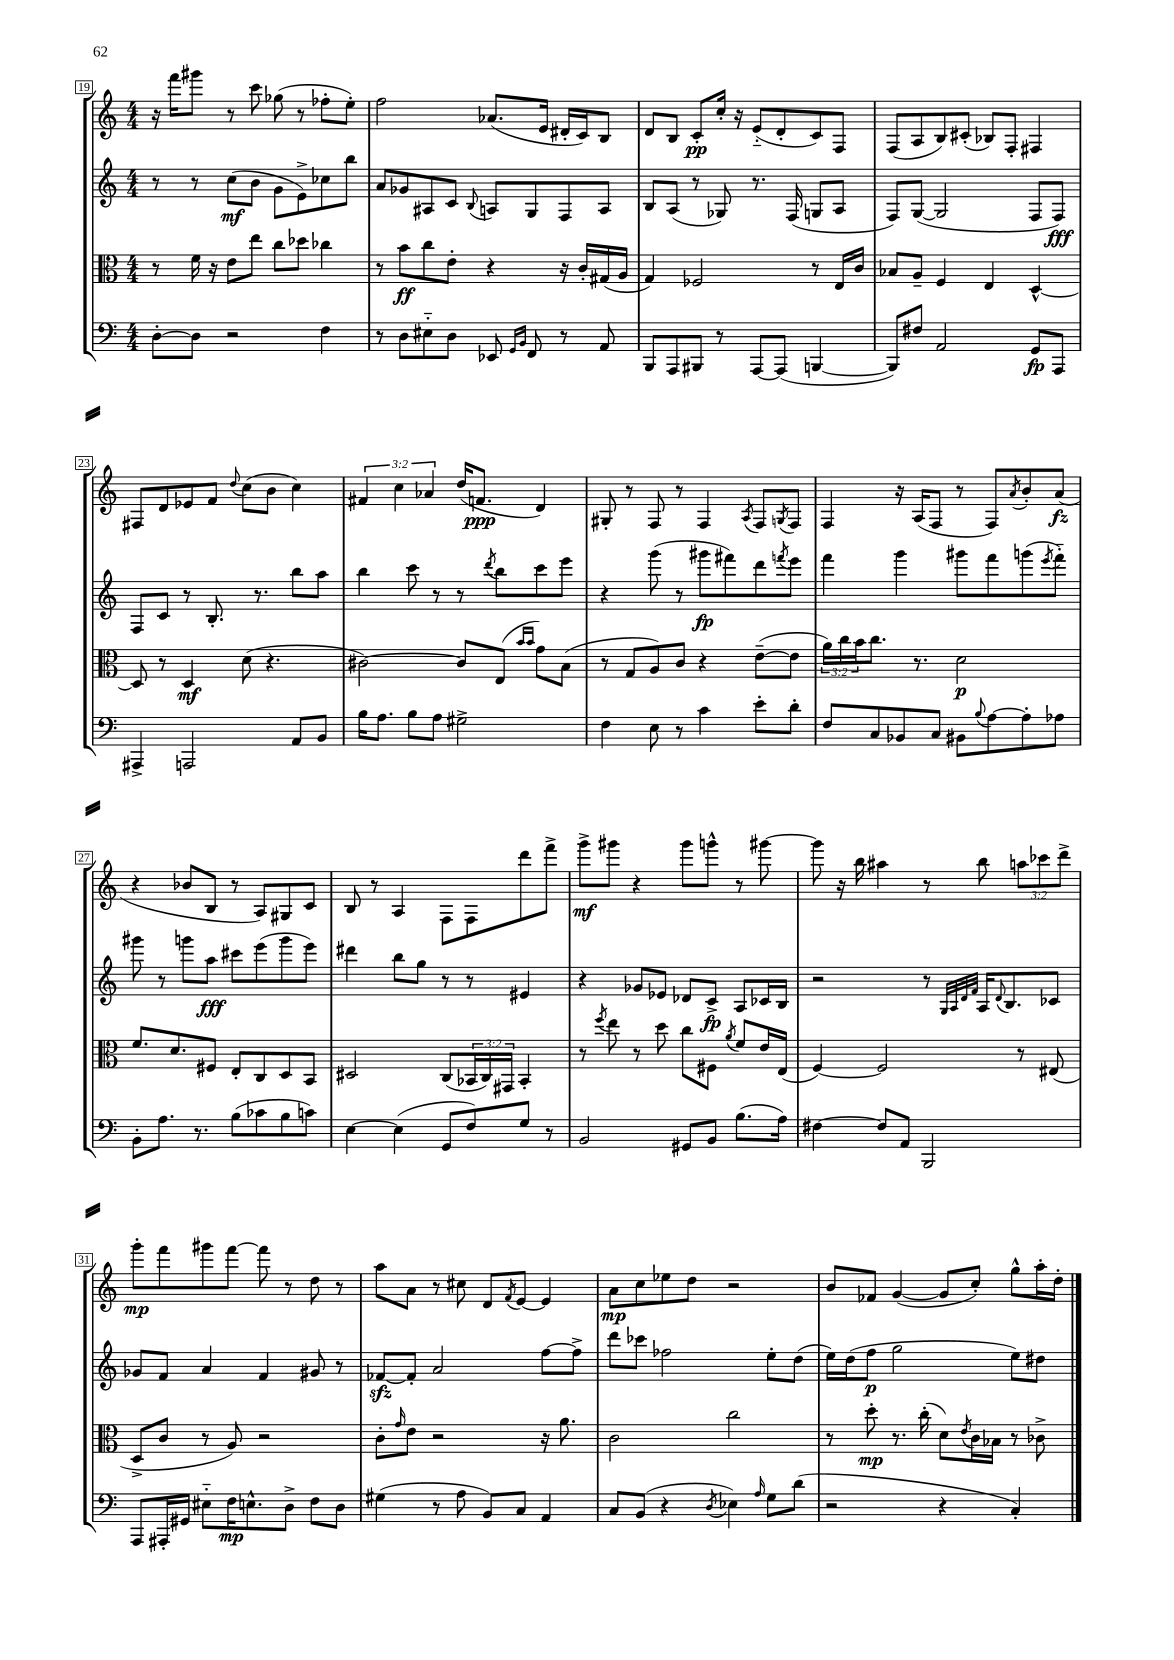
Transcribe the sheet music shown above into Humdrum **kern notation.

**kern	**dynam	**kern	**dynam	**kern	**dynam	**kern	**dynam
*part4	*part4	*part3	*part3	*part2	*part2	*part1	*part1
*staff4	*staff4	*staff3	*staff3	*staff2	*staff2	*staff1	*staff1
*clefF4	*	*clefC3	*	*clefG2	*	*clefG2	*
*k[]	*	*k[]	*	*k[]	*	*k[]	*
*M4/4	*	*M4/4	*	*M4/4	*	*M4/4	*
=19	=19	=19	=19	=19	=19	=19	=19
[8D'\L	.	8r	.	8r	.	16r	.
.	.	.	.	.	.	16fff\KL	.
8D\J]	.	16f\	.	8r	.	8ggg#X\J	.
.	.	16r	.	.	.	.	.
2r	.	8e\L	.	(8cc\L	mf	8r	.
.	.	8ee\J	.	8b\J	.	8ccc\	.
.	.	8cc\L	.	8g\L	.	(8gg-X\	.
.	.	8dd-X\J	.	8e^\)	.	8r	.
4F\	.	4cc-X\	.	8cc-X\	.	8ff-X'\L	.
.	.	.	.	8bb\J	.	8ee'\J)	.
=20	=20	=20	=20	=20	=20	=20	=20
8r	.	8r	.	8a/L	.	2ff\	.
8D\L	.	8b\L	ff	8g-X/	.	.	.
8E#X\	.	8cc\	.	8A#X/	.	.	.
8D\J	.	8e'\J	.	8c/J	.	.	.
.	.	.	.	8qqB/	.	.	.
8EE-X/	.	4r	.	8An/L	.	(8.a-X/L	.
16qqGG/LL	.	.	.	.	.	.	.
16qqBB/JJ	.	.	.	.	.	.	.
8FF/	.	.	.	8G/	.	.	.
.	.	.	.	.	.	16e/Jk	.
8r	.	16r	.	8F/	.	16d#X'/LL	.
.	.	16c'/LL	.	.	.	16c/J)	.
8AA/	.	(16G#X/	.	8A/J	.	8B/J	.
.	.	16A/JJ	.	.	.	.	.
=21	=21	=21	=21	=21	=21	=21	=21
8BBB/L	.	4G/)	.	8B/L	.	8d/L	.
8AAA/	.	.	.	(8A/J	.	8B/J	.
8BBB#X/J	.	2F-X/	.	8r	.	8c'/L	pp
8r	.	.	.	8G-X/)	.	16cc'/Jk	.
.	.	.	.	.	.	16r	.
[8AAA/L	.	.	.	8.r	.	(8e/L	.
(8AAA/J]	.	.	.	.	.	8d'/	.
.	.	.	.	(16F/	.	.	.
[4BBBn/	.	8r	.	8Gn/L	.	8c/)	.
.	.	16E/LL	.	8A/J	.	8F/J	.
.	.	16c/JJ	.	.	.	.	.
=22	=22	=22	=22	=22	=22	=22	=22
8BBB/L])	.	8B-X/L	.	8F/L)	.	(8F/L	.
8F#X/J	.	8A~/J	.	([8G/J	.	8A/	.
2AA/	.	4F/	.	2G/]	.	8B/)	.
.	.	.	.	.	.	(8c#X'/J	.
.	.	4E/	.	.	.	8B-X/L)	.
.	.	.	.	.	.	8F'/J	.
8GG/L	fp	[4D^^/	.	8F/L	.	4F#X/	.
8AAA/J	.	.	.	8F/J)	fff	.	.
!!LO:LB:g=z
=23	=23	=23	=23	=23	=23	=23	=23
4AAA#X^/	.	8D/]	.	8F/L	.	8F#X/L	.
.	.	8r	.	8c/J	.	8d/	.
2AAAn/	.	4D/	mf	8r	.	8e-X/	.
.	.	.	.	8.B'/	.	8f/J	.
.	.	.	.	.	.	8qqdd/	.
.	.	(8d\	.	.	.	(8cc\L	.
.	.	.	.	8.r	.	.	.
.	.	4.r	.	.	.	8b\J	.
8AA/L	.	.	.	8bb\L	.	4cc\)	.
8BB/J	.	.	.	8aa\J	.	.	.
=24	=24	=24	=24	=24	=24	=24	=24
16B\KL	.	[2c#X\)	.	4bb\	.	6f#X/	.
8.A\J	.	.	.	.	.	.	.
.	.	.	.	.	.	6cc\	.
8B\L	.	.	.	8ccc\	.	.	.
.	.	.	.	.	.	6a-X/	.
8A\J	.	.	.	8r	.	.	.
2G#X^\	.	8c#/L]	.	8r	.	(16dd/KL	.
.	.	.	.	.	.	8.fn/J	ppp
.	.	.	.	8qddd/	.	.	.
.	.	(8E/J	.	8bb\L	.	.	.
.	.	16qqb/LL	.	.	.	.	.
.	.	16qqb/JJ	.	.	.	.	.
.	.	8g\L)	.	8ccc\	.	4d/)	.
.	.	(8B\J	.	8eee\J	.	.	.
=25	=25	=25	=25	=25	=25	=25	=25
4F\	.	8r	.	4r	.	8G#X'/	.
.	.	8G/L	.	.	.	8r	.
8E\	.	8A/)	.	(8ggg\	.	8F/	.
8r	.	8c/J	.	8r	.	8r	.
4c\	.	4r	.	8ggg#X\L	fp	4F/	.
.	.	.	.	8fff#X\)	.	.	.
.	.	.	.	.	.	8qA/	.
8e'\L	.	([8e~\L	.	8ddd\	.	8F/L	.
.	.	.	.	8qfffn/	.	8qGn/	.
8d'\J	.	8e\J]	.	8eee\J	.	8F/J	.
=26	=26	=26	=26	=26	=26	=26	=26
8F/L	.	24a\LL)	.	4fff\	.	4F/	.
.	.	24cc\	.	.	.	.	.
.	.	24b\J	.	.	.	.	.
8C/	.	8.cc\J	.	.	.	.	.
8BB-X/	.	.	.	4ggg\	.	16r	.
.	.	8.r	.	.	.	(16A/KL	.
8C/J	.	.	.	.	.	8F/J	.
8BB#X\L	.	2d\	p	8ggg#X\L	.	8r	.
8qqB/	.	.	.	.	.	.	.
[8A\	.	.	.	8fff\	.	8F/L)	.
.	.	.	.	.	.	8qa/	.
8A'\]	.	.	.	(8gggn\	.	8b'/	.
.	.	.	.	8qeee/	.	.	.
8A-X\J	.	.	.	8fff\J)	.	(8a/J	fz
!!LO:LB:g=z
=27	=27	=27	=27	=27	=27	=27	=27
8BB'\L	.	8.f/L	.	8ggg#X\	.	4r	.
8.A\J	.	.	.	8r	.	.	.
.	.	8.d/	.	.	.	.	.
.	.	.	.	8gggn\L	.	8b-X/L	.
8.r	.	.	.	.	.	.	.
.	.	8F#X/J	.	8aa\J	fff	8B/J	.
(8B\L	.	8E'/L	.	8ccc#X\L	.	8r	.
8c-X\	.	8C/	.	(8eee\	.	8A/L)	.
8B\	.	8D/	.	8ggg\	.	8G#X/	.
8cn\J)	.	8BB/J	.	8eee\J)	.	8c/J	.
=28	=28	=28	=28	=28	=28	=28	=28
[4E\	.	2D#X/	.	4ddd#X\	.	8B/	.
.	.	.	.	.	.	8r	.
(4E\]	.	.	.	8bb\L	.	4A/	.
.	.	.	.	8gg\J	.	.	.
8GG/L	.	(8C/L	.	8r	.	8F\L	.
8F/)	.	24BB-X/L	.	8r	.	8F\	.
.	.	24C/)	.	.	.	.	.
.	.	24GG#X/JJ	.	.	.	.	.
8G/J	.	4BB-'/	.	4e#X/	.	8ddd\	.
8r	.	.	.	.	.	8fff^\J	.
=29	=29	=29	=29	=29	=29	=29	=29
2BB/	.	8r	.	4r	.	8ggg^\L	mf
.	.	8qff/	.	.	.	.	.
.	.	8ee\	.	.	.	8ggg#X\J	.
.	.	8r	.	8g-X/L	.	4r	.
.	.	8dd\	.	8e-X/J	.	.	.
8GG#X/L	.	8cc\L	.	8d-X/L	.	8ggg#\L	.
8BB/J	.	8F#X\J	.	8c^/J	fp	8gggn^^\J	.
.	.	8qa/	.	.	.	.	.
(8.B\L	.	8f/L	.	8A/L	.	8r	.
.	.	16e/L	.	16c-X/L	.	[8ggg#X\	.
16A\Jk)	.	(16E/JJ	.	16B/JJ	.	.	.
=30	=30	=30	=30	=30	=30	=30	=30
[4F#X\	.	[4F/)	.	2r	.	8ggg#\]	.
.	.	.	.	.	.	16r	.
.	.	.	.	.	.	16bb\	.
8F#/L]	.	2F/]	.	.	.	4aa#X\	.
8AA/J	.	.	.	.	.	.	.
2BBB/	.	.	.	8r	.	8r	.
.	.	.	.	32qqG/LLL	.	.	.
.	.	.	.	32qqA/	.	.	.
.	.	.	.	32qqd/	.	.	.
.	.	.	.	32qqf/JJJ	.	.	.
.	.	.	.	16A/KL	.	8bb\	.
.	.	.	.	8qqd/	.	.	.
.	.	.	.	8.B/	.	.	.
.	.	8r	.	.	.	12aan\L	.
.	.	.	.	.	.	12ccc-X\	.
.	.	(8E#X/	.	8c-X/J	.	.	.
.	.	.	.	.	.	12ddd^\J	.
!!LO:LB:g=z
=31	=31	=31	=31	=31	=31	=31	=31
8AAA/L	.	8D^/L	.	8g-X/L	.	8ggg'\L	mp
16AAA#X'/L	.	8c/J	.	8f/J	.	8fff\	.
16GG#X/JJ	.	.	.	.	.	.	.
8E#X\L	.	8r	.	4a/	.	8ggg#X\	.
16F\K	mp	8A/)	.	.	.	[8fff\J	.
8.En^^\	.	.	.	.	.	.	.
.	.	2r	.	4f/	.	8fff\]	.
8D^\J	.	.	.	.	.	8r	.
8F\L	.	.	.	8g#X/	.	8dd\	.
8D\J	.	.	.	8r	.	8r	.
=32	=32	=32	=32	=32	=32	=32	=32
(4G#X\	.	8c'\L	.	[8f-Xzz/L	.	8aa\L	.
.	.	16qqg/	.	.	.	.	.
.	.	8e\J	.	8f-'/J]	.	8a\J	.
8r	.	2r	.	2a/	.	8r	.
8A\	.	.	.	.	.	8cc#X\	.
8BB/L)	.	.	.	.	.	8d/L	.
.	.	.	.	.	.	8qf/	.
8C/J	.	.	.	.	.	[8e/J	.
4AA/	.	16r	.	[8ff\L	.	4e/]	.
.	.	8.a\	.	.	.	.	.
.	.	.	.	8ff^\J]	.	.	.
=33	=33	=33	=33	=33	=33	=33	=33
8C/L	.	2c\	.	8ddd\L	.	8a\L	mp
(8BB/J	.	.	.	8ccc-X\J	.	8cc\	.
4r	.	.	.	2ff-X\	.	8ee-X\	.
.	.	.	.	.	.	8dd\J	.
8qD/	.	.	.	.	.	.	.
4E-X\)	.	2cc\	.	.	.	2r	.
16qqA/	.	.	.	.	.	.	.
8G\L	.	.	.	8ee'\L	.	.	.
(8d\J	.	.	.	(8dd\J	.	.	.
=34	=34	=34	=34	=34	=34	=34	=34
2r	.	8r	.	16ee\LL)	.	8b/L	.
.	.	.	.	(16dd\J	.	.	.
.	.	8dd'\	mp	8ff\J	p	8f-X/J	.
.	.	8.r	.	2gg\	.	([4g/	.
.	.	(16cc'\	.	.	.	.	.
4r	.	8d\L)	.	.	.	8g/L]	.
.	.	8qe/	.	.	.	.	.
.	.	16c\L	.	.	.	8cc'/J)	.
.	.	16B-X\JJ	.	.	.	.	.
4C'/)	.	8r	.	8ee\L)	.	8gg^^\L	.
.	.	8c-X^\	.	8dd#X\J	.	16aa'\L	.
.	.	.	.	.	.	16dd'\JJ	.
==	==	==	==	==	==	==	==
*-	*-	*-	*-	*-	*-	*-	*-
